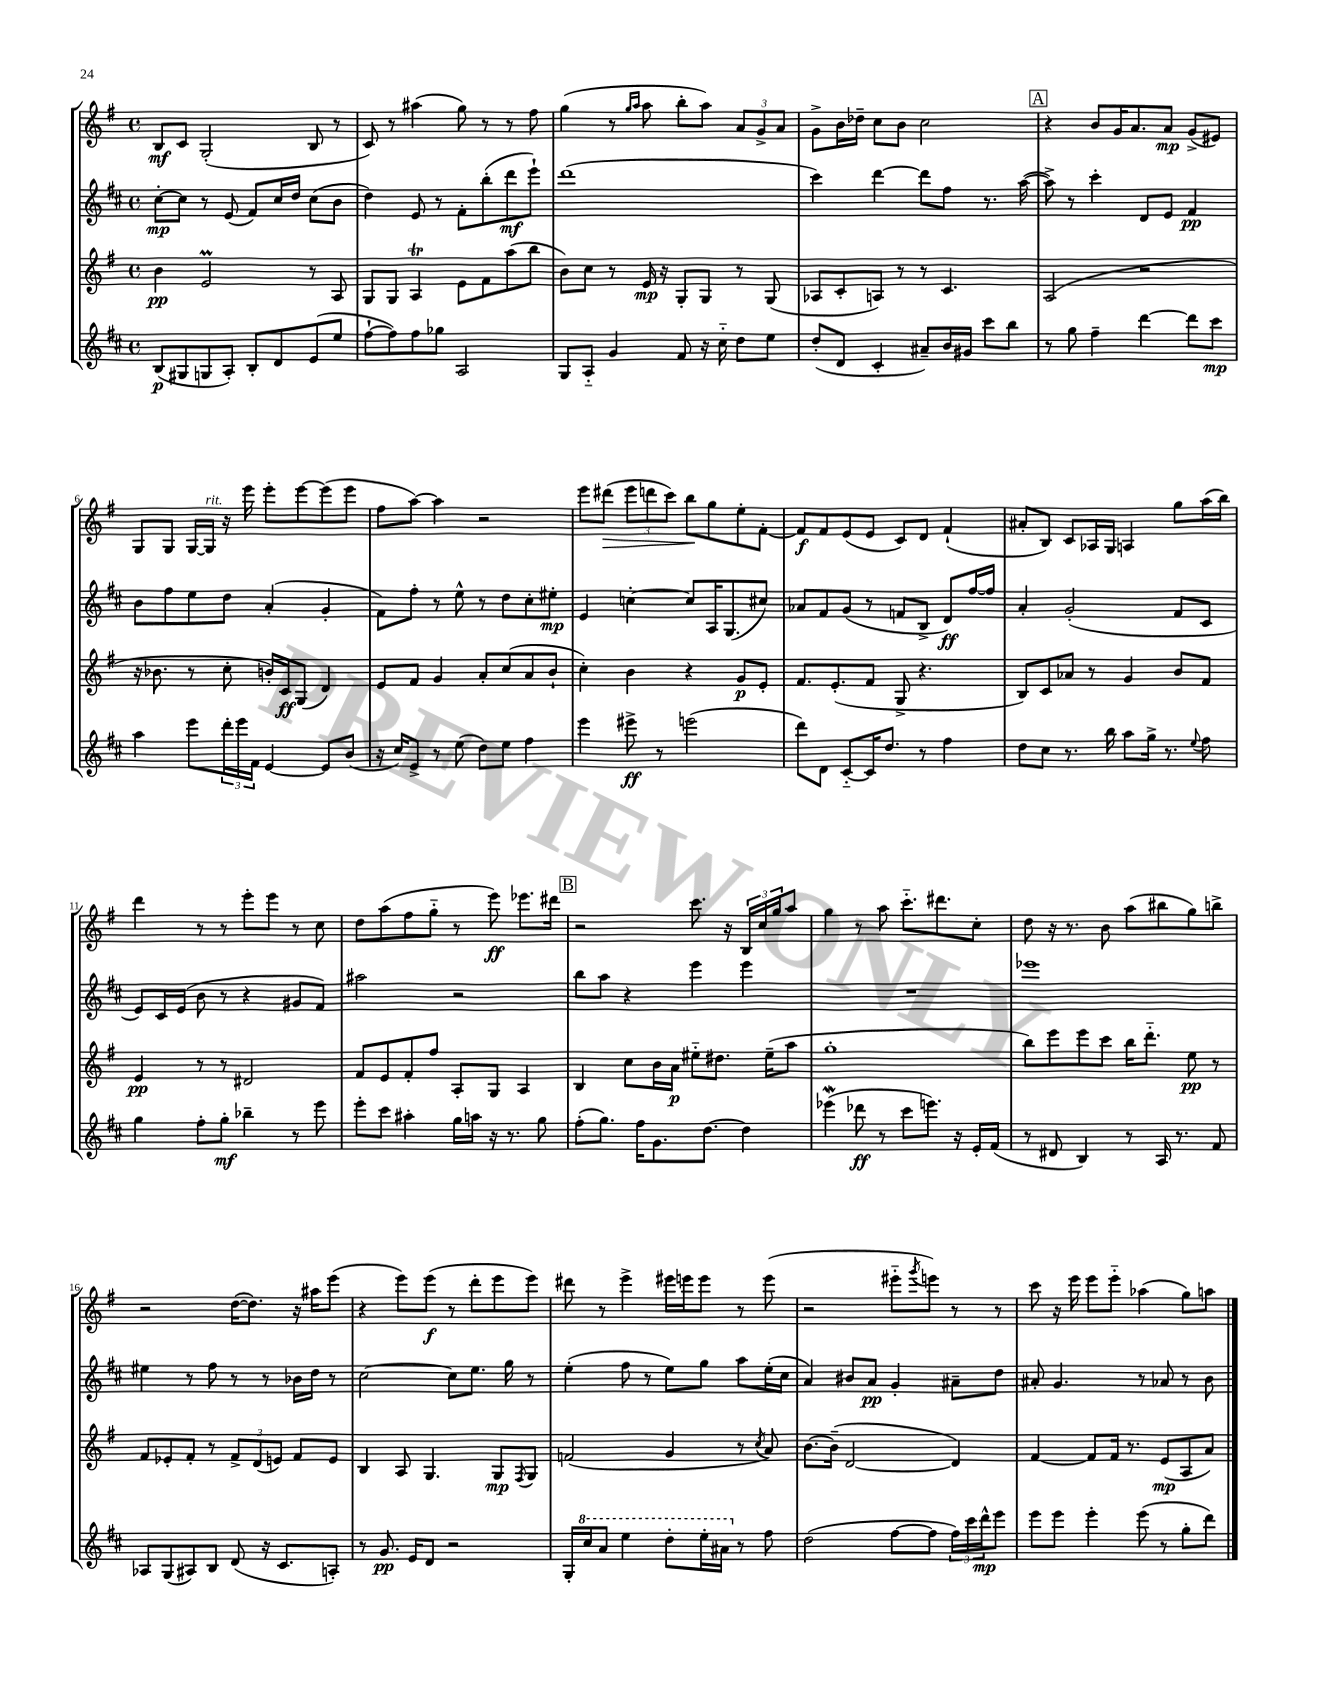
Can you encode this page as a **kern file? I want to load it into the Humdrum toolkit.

**kern	**kern	**kern	**kern
*staff4	*staff3	*staff2	*staff1
*clefG2	*clefG2	*clefG2	*clefG2
*k[f#c#]	*k[f#]	*k[f#c#]	*k[f#]
*M4/4	*M4/4	*M4/4	*M4/4
*met(c)	*met(c)	*met(c)	*met(c)
(8B	4b	[8cc#'	8B
8G#	.	8cc#]	8c
8G	2e	8r	(2G'
8A')	.	(8e	.
8B'	.	8f#)	.
8d	.	16cc#	.
.	.	16dd	.
(8e	8r	(8cc#	8B
8ee	8A	8b	8r
=	=	=	=
[8ff#`	8G	4dd)	8c)
8ff#])	8G	.	8r
8ff#	4A	8e	(4aa#
8gg-	.	8r	.
2A	8e	8f#'	8gg)
.	8f#	(8bb'	8r
.	(8aa	8ddd	8r
.	8bb	8eee`)	8ff#
=	=	=	=
8G	8b)	(1ddd	(4gg
8A'~	8cc	.	.
4g	8r	.	8r
.	.	.	16qqgg
.	.	.	16qqaa
.	16e	.	8aa
.	16r	.	.
8f#	8G'	.	8bb'
16r	8G	.	8aa)
16cc#'~	.	.	.
8dd	8r	.	12a
.	.	.	12g^
8ee	(8G	.	.
.	.	.	12a
=	=	=	=
(8dd'	8A-	4ccc#)	8g^
8d	8c'	.	16b
.	.	.	16dd-~
4c#'	8A)	[4ddd	8cc
.	8r	.	8b
8a#~)	8r	8ddd]	2cc
16b	4.c	8ff#	.
16g#	.	.	.
8ccc#	.	8.r	.
8bb	.	.	.
.	.	([16aa	.
=	=	=	=
8r	(2A	8aa^])	4r
8gg	.	8r	.
4ff#~	.	4ccc#'	8b
.	.	.	16g
.	.	.	8.a
[4ddd	2r	8d	.
.	.	8e	8a
8ddd]	.	4f#	(8g^
8ccc#	.	.	8e#)
=	=	=	=
4aa	16r	8b	8G
.	8.b-	.	.
.	.	8ff#	8G
8eee	8r	8ee	[16G
.	.	.	16G]
24ddd'	8cc'	8dd	16r
24eee	.	.	.
.	.	.	16eee
24f#	.	.	.
[4e	16b')	(4a'	8eee'
.	16c	.	.
.	(8G	.	[8eee
8e]	4d)	4g'	(8eee]
(8b	.	.	8eee
=	=	=	=
16r	8e	8f#)	8ff#
16cc#)	.	.	.
8e^	8f#	8ff#'	[8aa)
8r	4g	8r	4aa]
(8ee	.	8ee^^	.
8dd)	8a'	8r	2r
8ee	(8cc	8dd	.
4ff#	8a	8cc#'	.
.	8b`	8ee#'	.
=	=	=	=
4eee	4cc')	4e	8eee
.	.	.	(8ddd#
8eee#^	4b	[4cc'	12eee
.	.	.	12ddd
8r	.	.	.
.	.	.	12ccc)
(2eee	4r	8cc]	8bb
.	.	16A	8gg
.	.	(8.G	.
.	8g	.	8ee'
.	8e'	8cc#)	[8f#'
=	=	=	=
8ddd)	8.f#	8a-	8f#]
8d	.	8f#	8f#
.	(8.e'	.	.
[8c#'~	.	(8g	(8e
16c#]	8f#	8r	8e
8.dd	.	.	.
.	8G^	8f	8c)
8r	4.r	8B^	8d
4ff#	.	8d)	(4f#`
.	.	[16ff#	.
.	.	16ff#]	.
=	=	=	=
8dd	8B)	4a'	8a#'
8cc#	8c	.	8B)
8.r	8a-	(2g'	8c
.	8r	.	16A-
16bb	.	.	16G
8aa	4g	.	4A
16gg^	.	.	.
8.r	.	.	.
.	8b	8f#	8gg
8qqee	.	.	.
8ff#	8f#	8c#	(16aa
.	.	.	16bb)
=	=	=	=
4gg	4e	8e)	4ddd
.	.	16c#	.
.	.	(16e	.
8ff#'	8r	8b	8r
8gg'	8r	8r	8r
4bb-~	2d#	4r	8eee'
.	.	.	8eee
8r	.	8g#	8r
8eee	.	8f#)	8cc
=	=	=	=
8eee'	8f#	2aa#	8dd
8ccc#	8e	.	(8aa
4aa#'	8f#'	.	8ff#
.	8ff#	.	8gg'~
16gg	8A'	2r	8r
16aa	.	.	.
16r	8G	.	8eee)
8.r	.	.	.
.	4A	.	8.eee-
8gg	.	.	.
.	.	.	16ddd#
=	=	=	=
(8ff#'	4B	8bb	2r
8.gg)	.	8aa	.
.	8cc	4r	.
16ff#	.	.	.
8.g	16b	.	.
.	16a	.	.
.	8ee#'~	4eee	8.ccc
[8.dd	.	.	.
.	8.dd#	.	.
.	.	.	16r
4dd]	.	4eee	24B
.	.	.	24cc
.	(16ee#~	.	.
.	.	.	24gg
.	8aa	.	8aa
=	=	=	=
(4eee-	1gg'	1r	4gg
8ddd-	.	.	8r
8r	.	.	8aa
8ccc#	.	.	8.ccc'~
8.eee)	.	.	.
.	.	.	8.ddd#
16r	.	.	.
16e'	.	.	8cc'
(16f#	.	.	.
=	=	=	=
8r	8bb)	1eee-	8dd
8d#	8eee	.	16r
.	.	.	8.r
4B)	8eee	.	.
.	8ccc	.	8b
8r	16bb	.	(8aa
.	8.ddd'~	.	.
16A	.	.	8bb#
8.r	.	.	.
.	8ee	.	8gg)
8f#	8r	.	8bb^
=	=	=	=
8A-	8f#	4ee#	2r
(8G	8e-'	.	.
8A#)	8f#'	8r	.
8B	8r	8ff#	.
(8d	12f#^	8r	([16dd
.	.	.	8.dd])
.	(12d	.	.
16r	.	8r	.
.	12e)	.	.
8.c#	.	.	.
.	8f#	16b-	16r
.	.	16dd	16aa#
8A')	8e	8r	(8eee
=	=	=	=
8r	4B	[2cc#	4r
8.g	.	.	.
.	8A	.	8eee)
16e	.	.	.
8d	4.G	.	(8eee
2r	.	8cc#]	8r
.	.	8.ee	8ddd'
.	8G	.	8eee
.	.	16gg	.
.	8qF#	.	.
.	8G	8r	8eee)
=	=	=	=
16G'	(2f	(4ee'	8ddd#
16ccc#	.	.	.
8aa	.	.	8r
4eee	.	8ff#	4eee^
.	.	8r	.
8ddd'	4g	8ee)	16eee#
.	.	.	16eee
16eee'	.	8gg	8eee
16aa#	.	.	.
8r	8r	8aa	8r
.	8qcc	.	.
8ff#	8a)	(16ee'	(8eee
.	.	16cc#	.
=	=	=	=
(2dd	[8.b	4a)	2r
.	(16b~]	.	.
.	[2d	8b#	.
.	.	8a	.
[8ff#	.	4g'	8eee#'~
.	.	.	8qggg
8ff#]	.	.	8eee)
24ff#)	4d])	8a#~	8r
24ccc#	.	.	.
24ddd^^	.	.	.
8eee	.	8dd	8r
=	=	=	=
8eee	[4f#	8a#'	8ccc
8eee	.	4.g	16r
.	.	.	16eee
4eee'	8f#]	.	8eee
.	16f#	.	8eee'~
.	8.r	.	.
(8eee	.	8r	(4aa-
8r	(8e	8a-	.
8gg'	8A	8r	8gg)
8ddd)	8a)	8b	8aa
==	==	==	==
*-	*-	*-	*-
